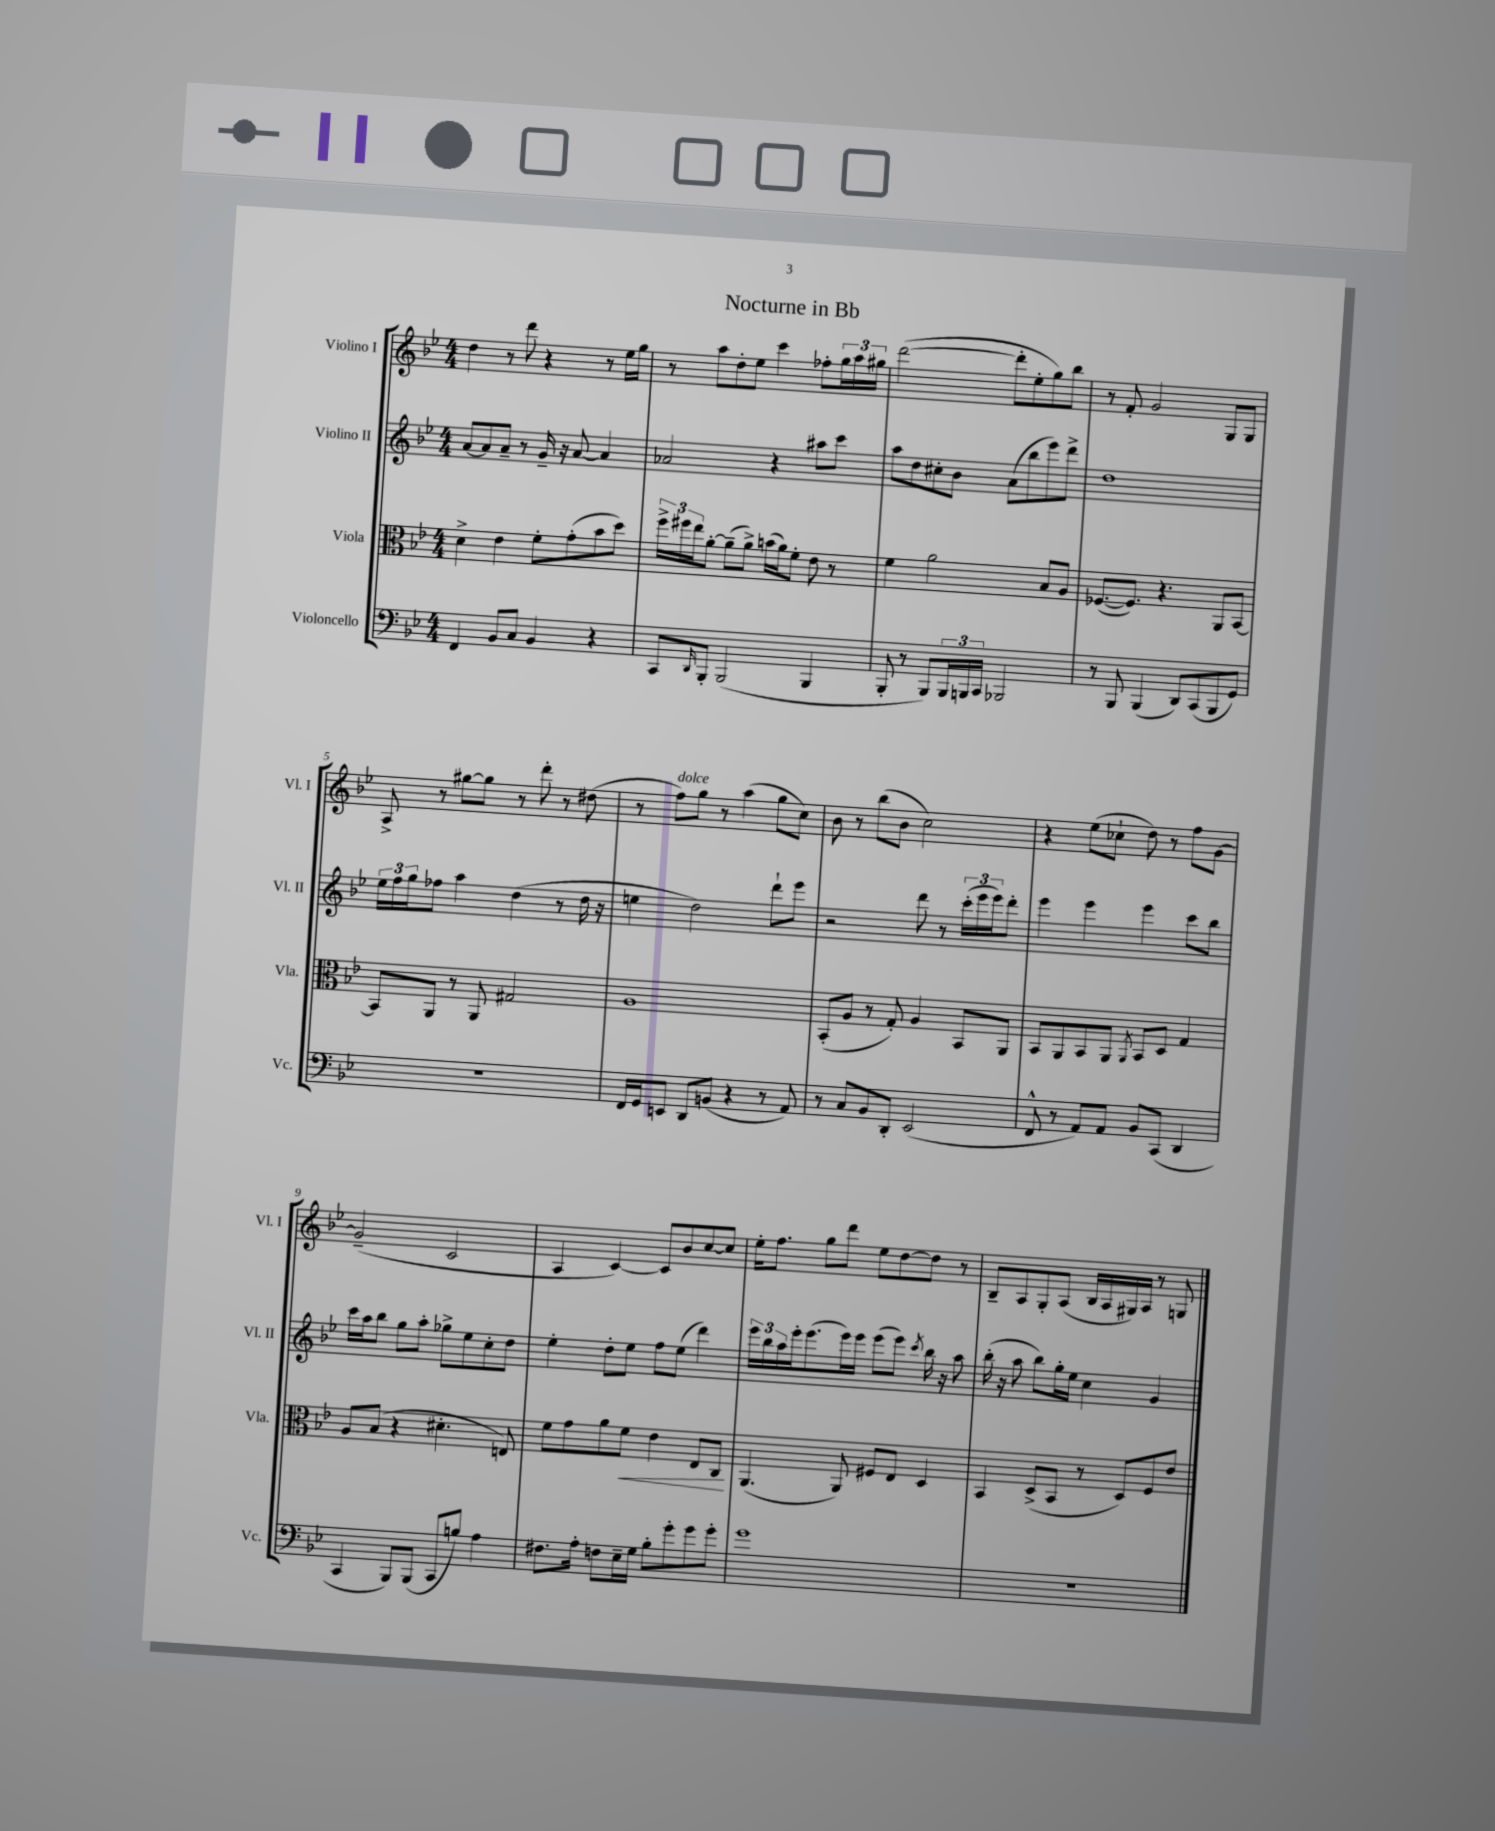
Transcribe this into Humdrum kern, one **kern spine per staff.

**kern	**kern	**dynam	**kern	**kern
*part4	*part3	*part3	*part2	*part1
*staff4	*staff3	*staff3	*staff2	*staff1
*I"Violoncello	*I"Viola	*	*I"Violino II	*I"Violino I
*I'Vc.	*I'Vla.	*	*I'Vl. II	*I'Vl. I
*clefF4	*clefC3	*	*clefG2	*clefG2
*k[b-e-]	*k[b-e-]	*	*k[b-e-]	*k[b-e-]
*M4/4	*M4/4	*	*M4/4	*M4/4
=1	=1	=1	=1	=1
4FF/	4d^\	.	[8a/L	4dd\
.	.	.	8a/]	.
8BB-/L	4e-\	.	8a~/J	8r
8C/J	.	.	8r	8ddd\
4BB-/	8f'\L	.	16g~/	4r
.	.	.	16r	.
.	(8g'\	.	[8a/	.
4r	8b-\	.	4a/]	8r
.	8dd\J)	.	.	16ee-\LL
.	.	.	.	16gg\JJ
=2	=2	=2	=2	=2
8CC/L	24ff^\LL	.	2a-X/	8r
.	24ff#X\	.	.	.
.	24ee-\J	.	.	.
16qqDD/	.	.	.	.
8BBB-'/J	[8a'\J	.	.	8aa\L
(2BBB-/	(8a~\L]	.	.	8dd'\
.	8a^\J)	.	.	8ee-\J
.	(16bn\LL	.	4r	4ccc\
.	16a\J)	.	.	.
.	8f'\J	.	.	.
4BBB-/	8e-\	.	8aa#X\L	8ff-X'\L
.	8r	.	8ccc\J	24gg\L
.	.	.	.	24aa\
.	.	.	.	24gg#X\JJ
=3	=3	=3	=3	=3
8BBB-'/	4f\	.	8aa\L	([2ddd\
8r	.	.	8dd\	.
8BBB-/L)	2a\	.	8cc#X'\	.
24BBB-/L	.	.	8b-\J	.
24BBBn/	.	.	.	.
24CC/JJ	.	.	.	.
2BBB-X/	.	.	(8a\L	8ddd'\L]
.	.	.	8bb-\	8ee-'\
.	8B-/L	.	8eee-\)	8gg\)
.	8A/J	.	8ddd^\J	8bb-\J
=4	=4	=4	=4	=4
8r	([8.F-X/L	.	1dd	8r
8BBB-/	.	.	.	8f'/
.	8.F-/J])	.	.	.
(4BBB-/	.	.	.	2g/
.	4.r	.	.	.
8DD/L)	.	.	.	.
(8CC/	.	.	.	.
8BBB-/	8AA/L	.	.	8G/L
8GG/J)	[8BB-/J	.	.	8G/J
!!LO:LB:g=z
=5	=5	=5	=5	=5
1r	8BB-/L]	.	24ee-\LL	8A^/
.	.	.	24ff\	.
.	.	.	24gg\J	.
.	8AA/J	.	8ff-X\J	8r
.	8r	.	4aa\	[8gg#X\L
.	8AA/	.	.	8gg#\J]
.	2G#X/	.	(4dd\	8r
.	.	.	.	8ddd'\
.	.	.	8r	8r
.	.	.	16dd\	(8dd#X\
.	.	.	16r	.
=6	=6	=6	=6	=6
16FF/LL	1A	.	4een\	8r
16GG/J	.	.	.	.
!	!	!	!	!LO:TX:a:i:t=dolce
8EEn/J	.	.	.	8ff\L)
8DD/L	.	.	2dd\)	8gg\J
(8BBn/J	.	.	.	8r
4r	.	.	.	(4aa\
8r	.	.	8ddd`\L	8gg\L
8AA/)	.	.	8eee-\J	8cc\J)
=7	=7	=7	=7	=7
8r	(8BB-'/L	.	2r	8b-\
8C/L	8A/J	.	.	8r
8BB-/	8r	.	.	(8bb-\L
8DD'/J	8G'/)	.	.	8b-\J
(2EE-/	4A/	.	8ddd\	2cc\)
.	.	.	8r	.
.	8BB-/L	.	(24ccc'\LL	.
.	.	.	24eee-\	.
.	.	.	24eee-\J)	.
.	8AA/J	.	8ddd'\J	.
=8	=8	=8	=8	=8
8FF^^/	8BB-/L	.	4eee-\	4r
8r	8AA/	.	.	.
8AA/L)	8BB-/	.	4eee-\	(8ee-\L
8AA/J	8AA/J	.	.	8cc-X`\J
.	8qAA/	.	.	.
8BB-/L	8BB-/L	.	4eee-\	8dd\)
(8CC/J	8D/J	.	.	8r
4DD/	4G/	.	8ccc\L	8ff\L
.	.	.	8bb-\J	[8g\J
!!LO:LB:g=z
=9	=9	=9	=9	=9
4CC/	8A/L	.	16ccc\LL	(2g~/]
.	.	.	16aa\J	.
.	(8B-/J	.	8bb-\J	.
8BBB-/L)	4r	.	8gg\L	.
(8BBB-/J	.	.	8aa'\J	.
8CC/L	4.d#X'\	.	8gg-X^\L	2c/
8Bn/J)	.	.	8ee-\	.
4A\	.	.	8cc'\	.
.	8En/)	.	8dd\J	.
=10	=10	=10	=10	=10
8.F#X\L	8f\L	.	4ee-'\	4A/
.	8g\	.	.	.
16A'\Jk	.	.	.	.
8Fn\L	8a\	.	8dd'\L	[4c/)
!	!	!LO:HP:b	!	!
16E-~\L	8f\J	<	8ee-\J	.
16G\JJ	.	.	.	.
8B-'\L	4e-\	.	8ff\L	8c/L]
8g'\	.	.	(8ee-\J	8b-/
8g\	8E-/L	.	4ddd\)	[8cc/
8g'\J	8C/J	.	.	8cc/J]
.	.	[	.	.
=11	=11	=11	=11	=11
1g	(4.AA/	.	24eee-\LL	16ee-'\KL
.	.	.	24bb-\	.
.	.	.	.	8.ff\J
.	.	.	24aa\	.
.	.	.	16eee-'\J	.
.	.	.	(8.eee-\	.
.	.	.	.	8gg\L
.	8AA/)	.	16eee-\L)	8ddd\J
.	.	.	16eee-\JJ	.
.	8F#X/L	.	(8eee-\L	8ee-\L
.	8E-/J	.	8eee-\J)	[8dd\
.	.	.	8qccc/	.
.	4D/	.	16bb-\	8dd\J]
.	.	.	16r	.
.	.	.	8aa\	8r
=12	=12	=12	=12	=12
1r	4BB-/	.	(16bb-'\	8B-~/L
.	.	.	16r	.
.	.	.	8aa\	8A/
.	(8D^/L	.	8bb-\L)	8G'/
.	8BB-/J	.	16gg'\L	(8A/J
.	.	.	16ee-\JJ	.
.	8r	.	4cc\	16B-/LL
.	.	.	.	16A/
.	8D/L)	.	.	16G#X/)
.	.	.	.	16A/JJ
.	8F/	.	4g/	8r
.	8e-/J	.	.	8Gn/
==	==	==	==	==
*-	*-	*-	*-	*-
